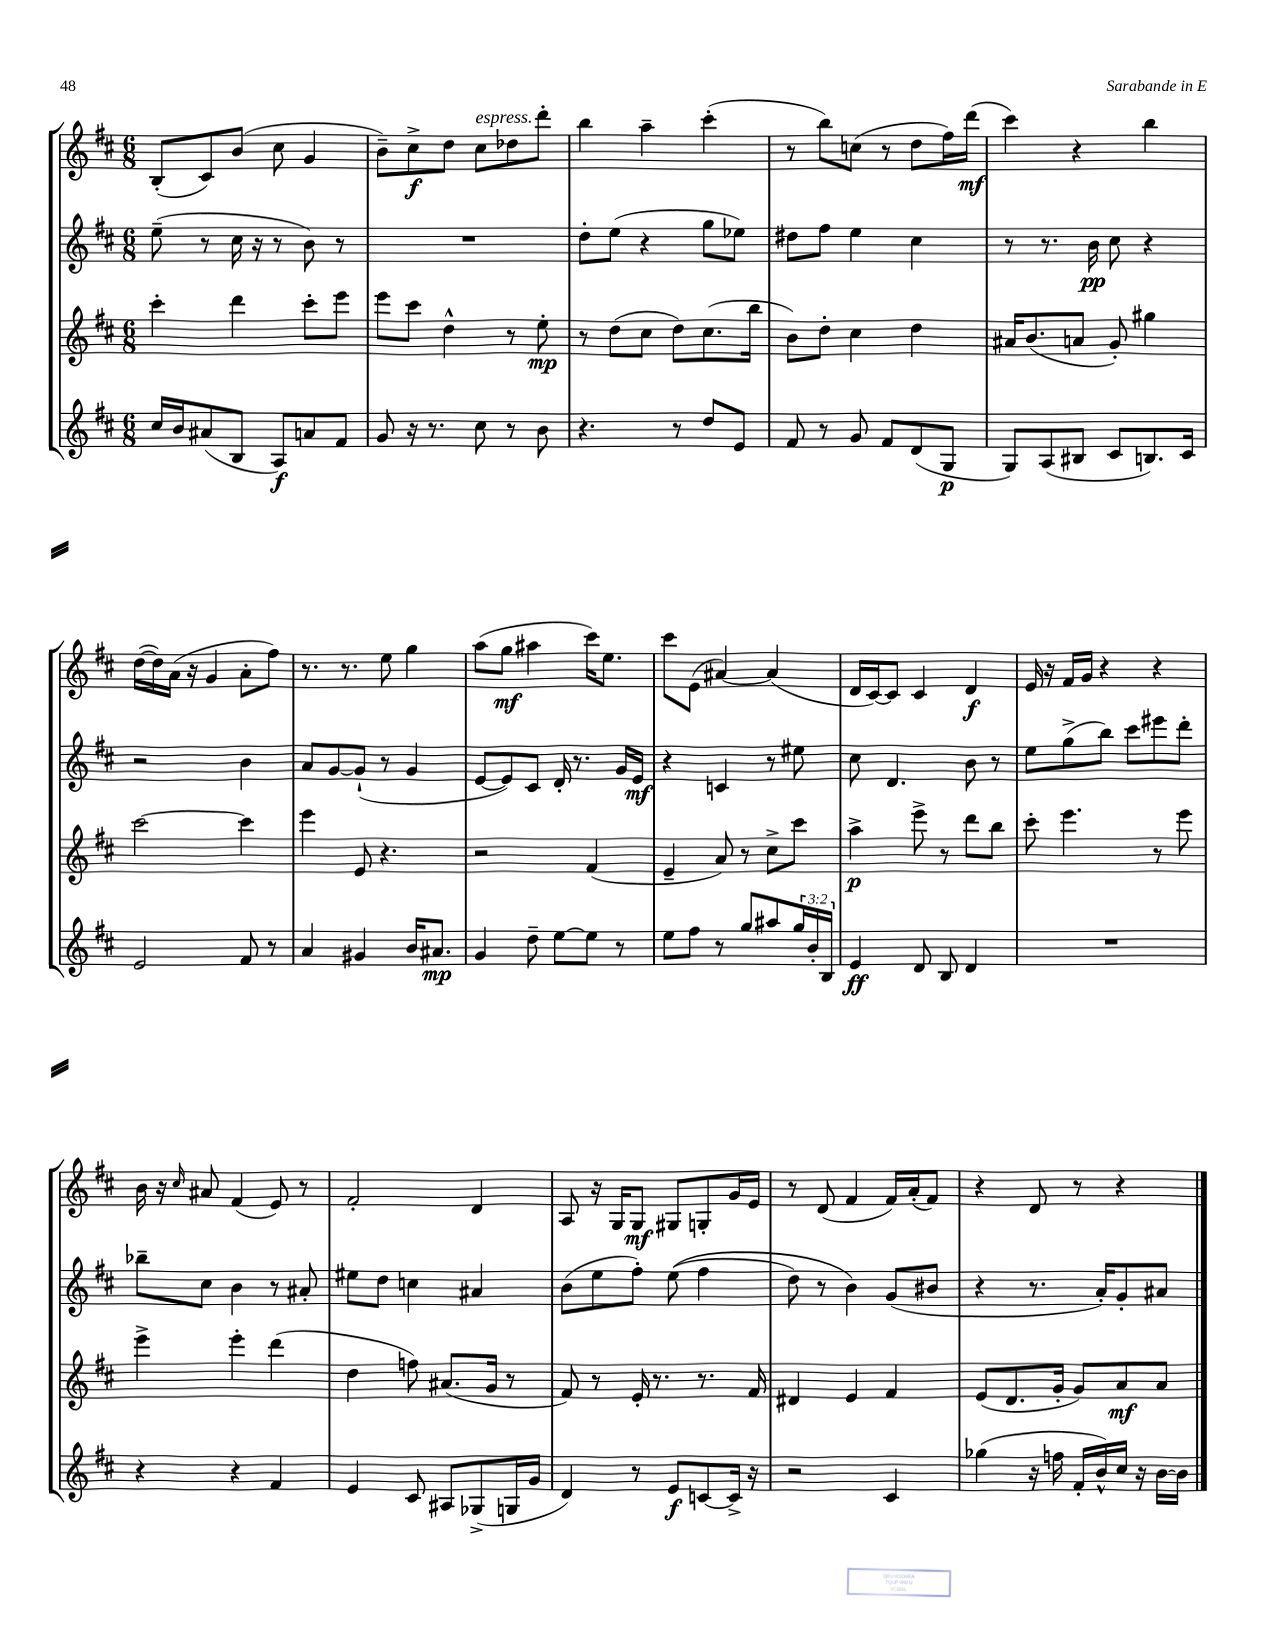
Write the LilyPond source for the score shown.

<<
\new StaffGroup <<
\new Staff = "s0" {
    \clef treble \key d \major \numericTimeSignature \time 6/8
    b8-.( cis'8) b'8( cis''8 g'4 |
    b'8--) cis''8->\f d''8 cis''8^\markup { \italic "espress." } des''8 d'''8-. |
    b''4 a''4-- cis'''4-.( |
    r8 b''8) c''8( r8 d''8 fis''16) d'''16\mf( |
    cis'''4) r4 b''4 |
    d''16~( d''16) a'16( r16 g'4 a'8-. fis''8) |
    r8. r8. e''8 g''4 |
    a''8( g''8\mf ais''4 cis'''16) e''8. |
    cis'''8 e'8( ais'4~) ais'4( |
    d'16 cis'16~) cis'8 cis'4 d'4\f |
    e'16 r16 fis'16 g'16 r4 r4 |
    b'16 r16 \grace { cis''16 } ais'8 fis'4( e'8) r8 |
    fis'2-. d'4 |
    a8 r16 g16 g8\mf gis8 g8-. g'16 e'16 |
    r8 d'8( fis'4 fis'16) a'16-.( fis'8) |
    r4 d'8 r8 r4 \bar "|." |
}
\new Staff = "s1" {
    \clef treble \key d \major \numericTimeSignature \time 6/8
    e''8--( r8 cis''16 r16 r8 b'8) r8 |
    R2. |
    d''8-. e''8( r4 g''8 ees''8) |
    dis''8 fis''8 e''4 cis''4 |
    r8 r8. b'16\pp cis''8 r4 |
    r2 b'4 |
    a'8 g'8~ g'8-!( r8 g'4 |
    e'8~ e'8) cis'8 d'16-. r8. g'16 e'16\mf |
    r4 c'4 r8 eis''8 |
    cis''8 d'4. b'8 r8 |
    e''8 g''8->( b''8) cis'''8 eis'''8 d'''8-. |
    bes''8-- cis''8 b'4 r8 ais'8-. |
    eis''8 d''8 c''4 ais'4 |
    b'8( e''8 fis''8-.) e''8(\( fis''4 |
    d''8) r8 b'4\) g'8( bis'8 |
    r4 r8. a'16-.) g'8-. ais'8 \bar "|." |
}
\new Staff = "s2" {
    \clef treble \key d \major \numericTimeSignature \time 6/8
    cis'''4-. d'''4 cis'''8-. e'''8 |
    e'''8 cis'''8 d''4-^ r8 e''8-.\mp |
    r8 d''8( cis''8 d''8) cis''8.( b''16 |
    b'8) d''8-. cis''4 d''4 |
    ais'16 b'8.( a'8 g'8-.) gis''4 |
    cis'''2~ cis'''4 |
    e'''4 e'8 r4. |
    r2 fis'4( |
    e'4-- a'8) r8 cis''8-> cis'''8 |
    a''4->\p e'''8-> r8 d'''8 b''8 |
    cis'''8-. e'''4. r8 e'''8 |
    e'''4-> e'''4-. d'''4( |
    d''4 f''8) ais'8.( g'16 r8 |
    fis'8) r8 e'16-. r8. r8. fis'16 |
    dis'4 e'4 fis'4 |
    e'8( d'8. g'16-. g'8) a'8\mf a'8 \bar "|." |
}
\new Staff = "s3" {
    \clef treble \key d \major \numericTimeSignature \time 6/8 \override Staff.TupletNumber.text = #tuplet-number::calc-fraction-text
    cis''16 b'16 ais'8( b8 a8\f) a'8 fis'8 |
    g'8 r16 r8. cis''8 r8 b'8 |
    r4. r8 d''8 e'8 |
    fis'8 r8 g'8 fis'8 d'8( g8\p |
    g8) a8( bis8 cis'8 b8.) cis'16 |
    e'2 fis'8 r8 |
    a'4 gis'4 b'16 ais'8.\mp |
    g'4 d''8-- e''8~ e''8 r8 |
    e''8 fis''8 r8 g''8 ais''8 \tuplet 3/2 { g''16 b'16-. b16 } |
    e'4\ff d'8 b8 d'4 |
    R2. |
    r4 r4 fis'4 |
    e'4 cis'8 ais8 ges8->( g16 g'16 |
    d'4) r8 e'8\f c'8~ c'16-> r16 |
    r2 cis'4 |
    ges''4( r16 f''16 fis'16-. b'16-^) cis''16 r16 b'16~ b'16 \bar "|." |
}
>>
>>
\layout { \context { \Score \remove "Bar_number_engraver" } }
